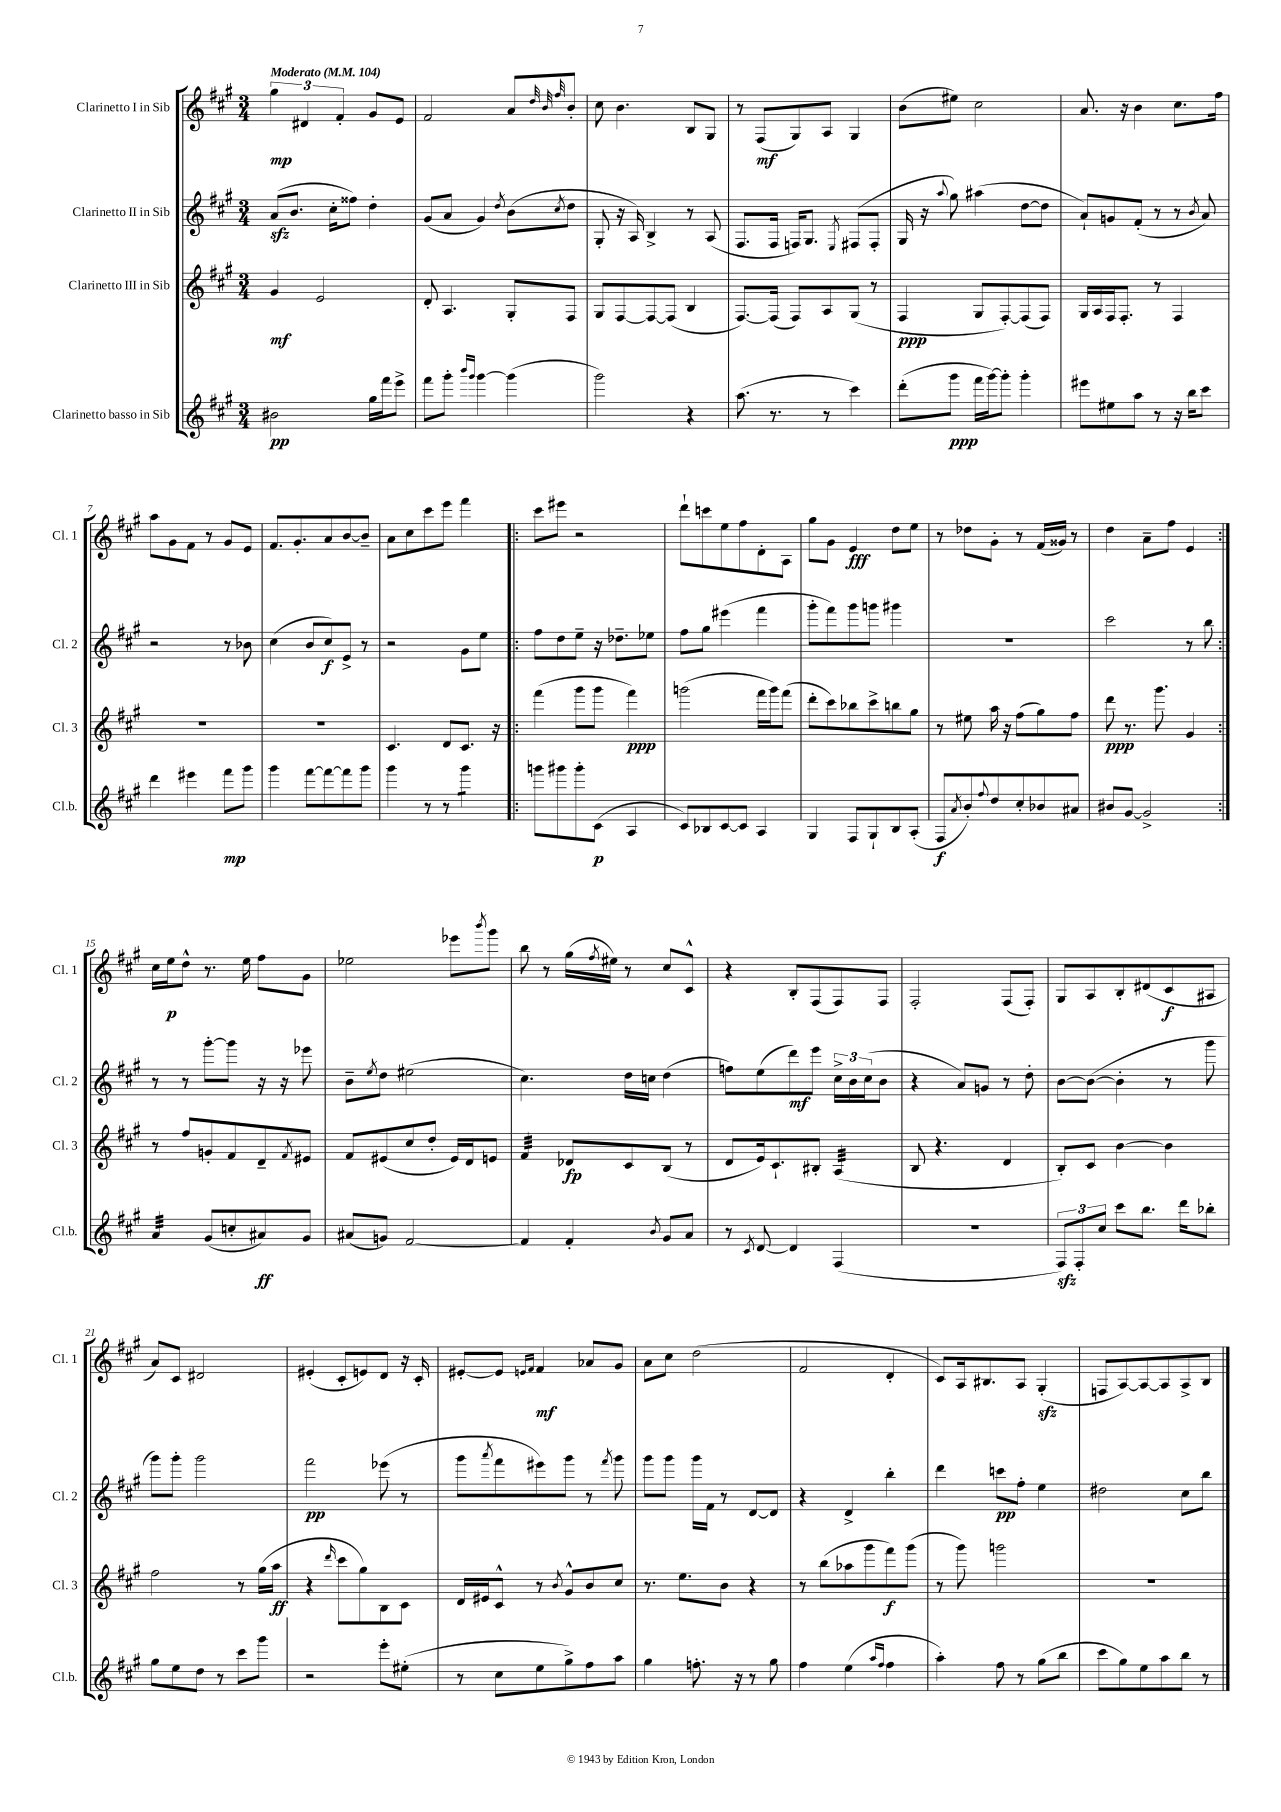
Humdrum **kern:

**kern	**kern	**kern	**kern
*staff4	*staff3	*staff2	*staff1
*clefG2	*clefG2	*clefG2	*clefG2
*k[f#c#g#]	*k[f#c#g#]	*k[f#c#g#]	*k[f#c#g#]
*M3/4	*M3/4	*M3/4	*M3/4
*MM104	*MM104	*MM104	*MM104
2b#\	4g#/	(8a/L	6gg#\
.	.	8.b/J	.
.	.	.	6d#/
.	2e/	.	.
.	.	16cc#'\LK	.
.	.	.	6f#'/
.	.	8ff##\J)	.
16gg#\LL	.	4dd'\	8g#/L
16fff#\J	.	.	.
8eee^\J	.	.	8e/J
=	=	=	=
8fff#\L	8d'/	(8g#/L	2f#/
8ggg#'\J	4.A/	8a/J	.
16qqbbb/LL	.	.	.
16qqggg#/JJ	.	.	.
[4ggg#\	.	4g#/)	.
.	.	8qdd/	.
(4ggg#\]	8G#'/L	(8b\L	8a/L
.	.	.	32qqdd/
.	.	.	32qqb/
.	.	8qcc#/	32qqff#/
.	8F#/J	8dd\J	8b'/J
=	=	=	=
2ggg#\)	8G#/L	8G#'/	8cc#\
.	[8F#/	16r	4.b\
.	.	16A/)	.
.	8F#/_	4B^/	.
.	(8F#/]J	.	.
4r	4B/	8r	8B/L
.	.	(8A/	8G#/J
=	=	=	=
(8.aa\	[8.F#/L)	8.F#/L	8r
.	.	.	(8F#/L
8.r	(16F#/]Jk	16F#/Jk	.
.	8F#/L)	16F/LK)	8G#/)
.	.	8.G#/J	.
8r	8A/	.	8A/J
.	.	8qE/	.
4ccc#\)	(8G#/J	(8F#/L	4G#/
.	8r	8F#'/J	.
=	=	=	=
(8ddd'\L	4F#/	16G#/	(8b\L
.	.	16r	.
.	.	8qqaa/	.
8ggg#\J	.	8gg#\)	8ee#\J)
16fff#\LL	8G#/L	(4aa#\	2cc#\
[16ggg#\J)	.	.	.
8ggg#'\]J	[8F#'/)	.	.
4ggg#'\	(8F#/]	[8dd\L	.
.	8F#/J)	8dd\]J	.
=	=	=	=
8eee#\L	16G#/LL	8a`/L)	8.a/
.	16A/	.	.
8ee#\	16F#/J	8g/	.
.	8.F#'/J	.	16r
8aa\J	.	(8f#'/J	4b\
8r	8r	8r	.
16r	4F#/	8r	8.cc#\L
16bb\LK	.	.	.
.	.	8qb/	.
8ccc#\J	.	8a/)	.
.	.	.	16ff#\Jk
=	=	=	=
4ddd\	2.r	2r	8aa\L
.	.	.	8g#\
4eee#\	.	.	8f#\J
.	.	.	8r
8fff#\L	.	8r	8g#/L
8ggg#\J	.	8b-\	8e/J
=	=	=	=
4ggg#\	2.r	(4cc#\	8.f#/L
.	.	.	8.g#'/
[8fff#\L	.	8b/L	.
8fff#\_	.	8cc#/)	8a/
8fff#\]	.	8e^/J	[8b/
8ggg#\J	.	8r	8b~/]J
=	=	=	=
4ggg#\	4.c#/	2r	8a\L
.	.	.	8cc#\
8r	.	.	8ccc#\
8r	8d/L	.	8eee\J
4ggg#\	8.c#/J	8g#\L	4fff#\
.	.	8ee\J	.
.	16r	.	.
=!|:	=!|:	=!|:	=!|:
8ggg\L	(4fff#\	8ff#\L	8ccc#\L
8ggg#\	.	8dd\	8eee#\J
8ggg#'\	8ggg#\L	8ee~\J	2r
(8c#\J	8ggg#\J	16r	.
.	.	8.dd-~\L	.
4A/	4fff#\)	.	.
.	.	8ee-\J	.
=	=	=	=
8c#/L)	(2ggg\	8ff#\L	8ddd`\L
8B-/	.	8gg#\J	8ccc\
[8c#/	.	(4eee#\	8ee\
8c#/]J	.	.	8ff#\
4A/	16fff#\LL	4fff#\	8d'\
.	16ggg\J)	.	.
.	(8fff#\J	.	8A\J
=	=	=	=
4G#/	8ddd'\L	8ggg#'\L	8gg#\L
.	8ccc#\)	8fff#\)	8g#\J
8F#/L	8bb-\	8ggg#\	4e/
8G#`/	8ccc#^\	8ggg\J	.
8B/	8bb\	4ggg#\	8dd\L
(8A'/J	8gg#\J	.	8ee\J
=	=	=	=
8F#/L	8r	2.r	8r
8qa/	.	.	.
8b'/)	8ee#\	.	8dd-\L
8qqff#/	.	.	.
8dd/	16aa\	.	8g#'\J
.	16r	.	.
8cc#'/	(8ff#\L	.	8r
8b-/	8gg#\)	.	(16f#/LL
.	.	.	16g##/JJ)
8a#/J	8ff#\J	.	8r
=	=	=	=
8b#/L	8ddd\	2ccc#\	4dd\
[8g#/J	8.r	.	.
2g#^/]	.	.	8a~\L
.	8.ggg#\	.	.
.	.	.	8ff#\J
.	4g#/	8r	4e/
.	.	8bb\	.
=:|!	=:|!	=:|!	=:|!
4a/	8r	8r	16cc#\LL
.	.	.	16ee\J
.	8ff#/L	8r	8dd^^\J
(8g#/L	8g'/	[8ggg#'\L	8.r
8cc'/	8f#/	8ggg#\]J	.
.	.	.	16ee\
8a#/)	8d~/	16r	8ff#\L
.	.	16r	.
.	8qf#/	.	.
8g#/J	8e#/J	8eee-\	8g#\J
=	=	=	=
(8a#/L	8f#/L	8b~\L	2ee-\
.	.	8qee/	.
8g/J)	(8e#/	8dd\J	.
[2f#/	8cc#/	(2ee#\	.
.	8dd'/J	.	.
.	16e#/LL)	.	8eee-\L
.	16d/J	.	.
.	.	.	8qbbb/
.	8e/J	.	8ggg#\J
=	=	=	=
4f#/]	4f#/	4.cc#\)	8bb\
.	.	.	8r
4f#'/	8d-/L	.	(16gg#\LL
.	.	.	8qff#/
.	.	.	16ee#\JJ)
.	8c#/	16dd\LL	8r
.	.	16cc\JJ	.
8qb/	.	.	.
8g#/L	(8B/J	(4dd\	8cc#/L
8a/J	8r	.	8c#^^/J
=	=	=	=
8r	8d/L	8ff\L)	4r
8qc#/	.	.	.
[8d/	16e/k)	(8ee\	.
.	8.c#`/	.	.
4d/]	.	8ddd\)	8B'/L
.	8B#'/J	8eee\J	(8F#/
(4F#/	(4A/	24cc#^\LL	8F#/)
.	.	24b\	.
.	.	(24cc#\J	.
.	.	8b\J	8F#/J
=	=	=	=
2.r	8B/	4r	2F#'/
.	4.r	.	.
.	.	8a/L)	.
.	.	8g/J	.
.	4d/	8r	(8F#/L
.	.	8dd'\	8F#'/J)
=	=	=	=
12F#/L)	8B'/L)	[8b\L	8G#/L
12F#'/	.	.	.
.	8c#/J	(8b\_J	8A/
12cc#/J	.	.	.
8ccc#\L	[4b\	4b'\]	8B'/
8.bb\J	.	.	(8d#/
.	4b\]	8r	8c#/
16ddd\LK	.	.	.
8bb-'\J	.	8ggg#\	8A#/J
=	=	=	=
8gg#\L	2ff#\	8ggg#\L)	8a/L)
8ee\	.	8ggg#'\J	8c#/J
8dd\J	.	2ggg#\	2d#/
8r	.	.	.
8ccc#\L	8r	.	.
8ggg#\J	(16gg#\LL	.	.
.	16aa\JJ	.	.
=	=	=	=
2r	4r	2fff#\	(4e#'/
.	16qqddd/	.	.
.	8ccc#\L	.	8c#'/L
.	8gg#\)	.	8e/)
8eee'\L	8B\	(8eee-\	8d/J
(8ee#'\J	8c#\J	8r	16r
.	.	.	16c#'/
=	=	=	=
8r	16d/LL	8ggg#\L	[8e#'/L
.	16e#/J	.	.
.	.	8qaaa/	.
8cc#\L	8c#^^/J	8fff#\	8e#/]J
.	.	.	16qqe/LL
.	.	.	16qqf#/JJ
8ee\	8r	8eee#\)	4f#/
.	8qb/	.	.
8gg#^\)	8g#^^/L	8ggg#\J	.
8ff#\	8b/	8r	8a-/L
.	.	8qfff#/	.
8aa\J	8cc#/J	8ggg#\	8g#/J
=	=	=	=
4gg#\	8.r	8ggg#\L	8a\L
.	.	8ggg#\J	8cc#\J
.	8.ee\L	.	.
8.ff'\	.	16ggg#\LL	(2dd\
.	.	16f#\JJ	.
.	8b\J	8r	.
16r	.	.	.
8r	4r	[8d/L	.
8gg#\	.	8d/]J	.
=	=	=	=
4ff#\	8r	4r	2f#/
.	(8bb\L	.	.
(4ee\	8aa-\	4d^/	.
.	8ggg#\	.	.
16qqaa/LL	.	.	.
16qqff#/JJ	.	.	.
4ff#\	8fff#\)	4bb'\	4d'/
.	(8ggg#\J	.	.
=	=	=	=
4aa'\)	8r	4ddd\	8c#/L)
.	8ggg#\)	.	16A/k
.	.	.	8.B#/
8ff#\	2ggg\	8ccc\L	.
8r	.	8ff#'\J	8A/J
(8gg#\L	.	4ee\	(4G#'/
8bb\J	.	.	.
=	=	=	=
8ccc#\L	2.r	2dd#\	8F/L
8gg#\)	.	.	[8A/)
8ee\	.	.	8A/_
8aa\	.	.	8A/]
8bb\J	.	8cc#\L	8A^/
8r	.	8bb\J	8B/J
==	==	==	==
*-	*-	*-	*-
